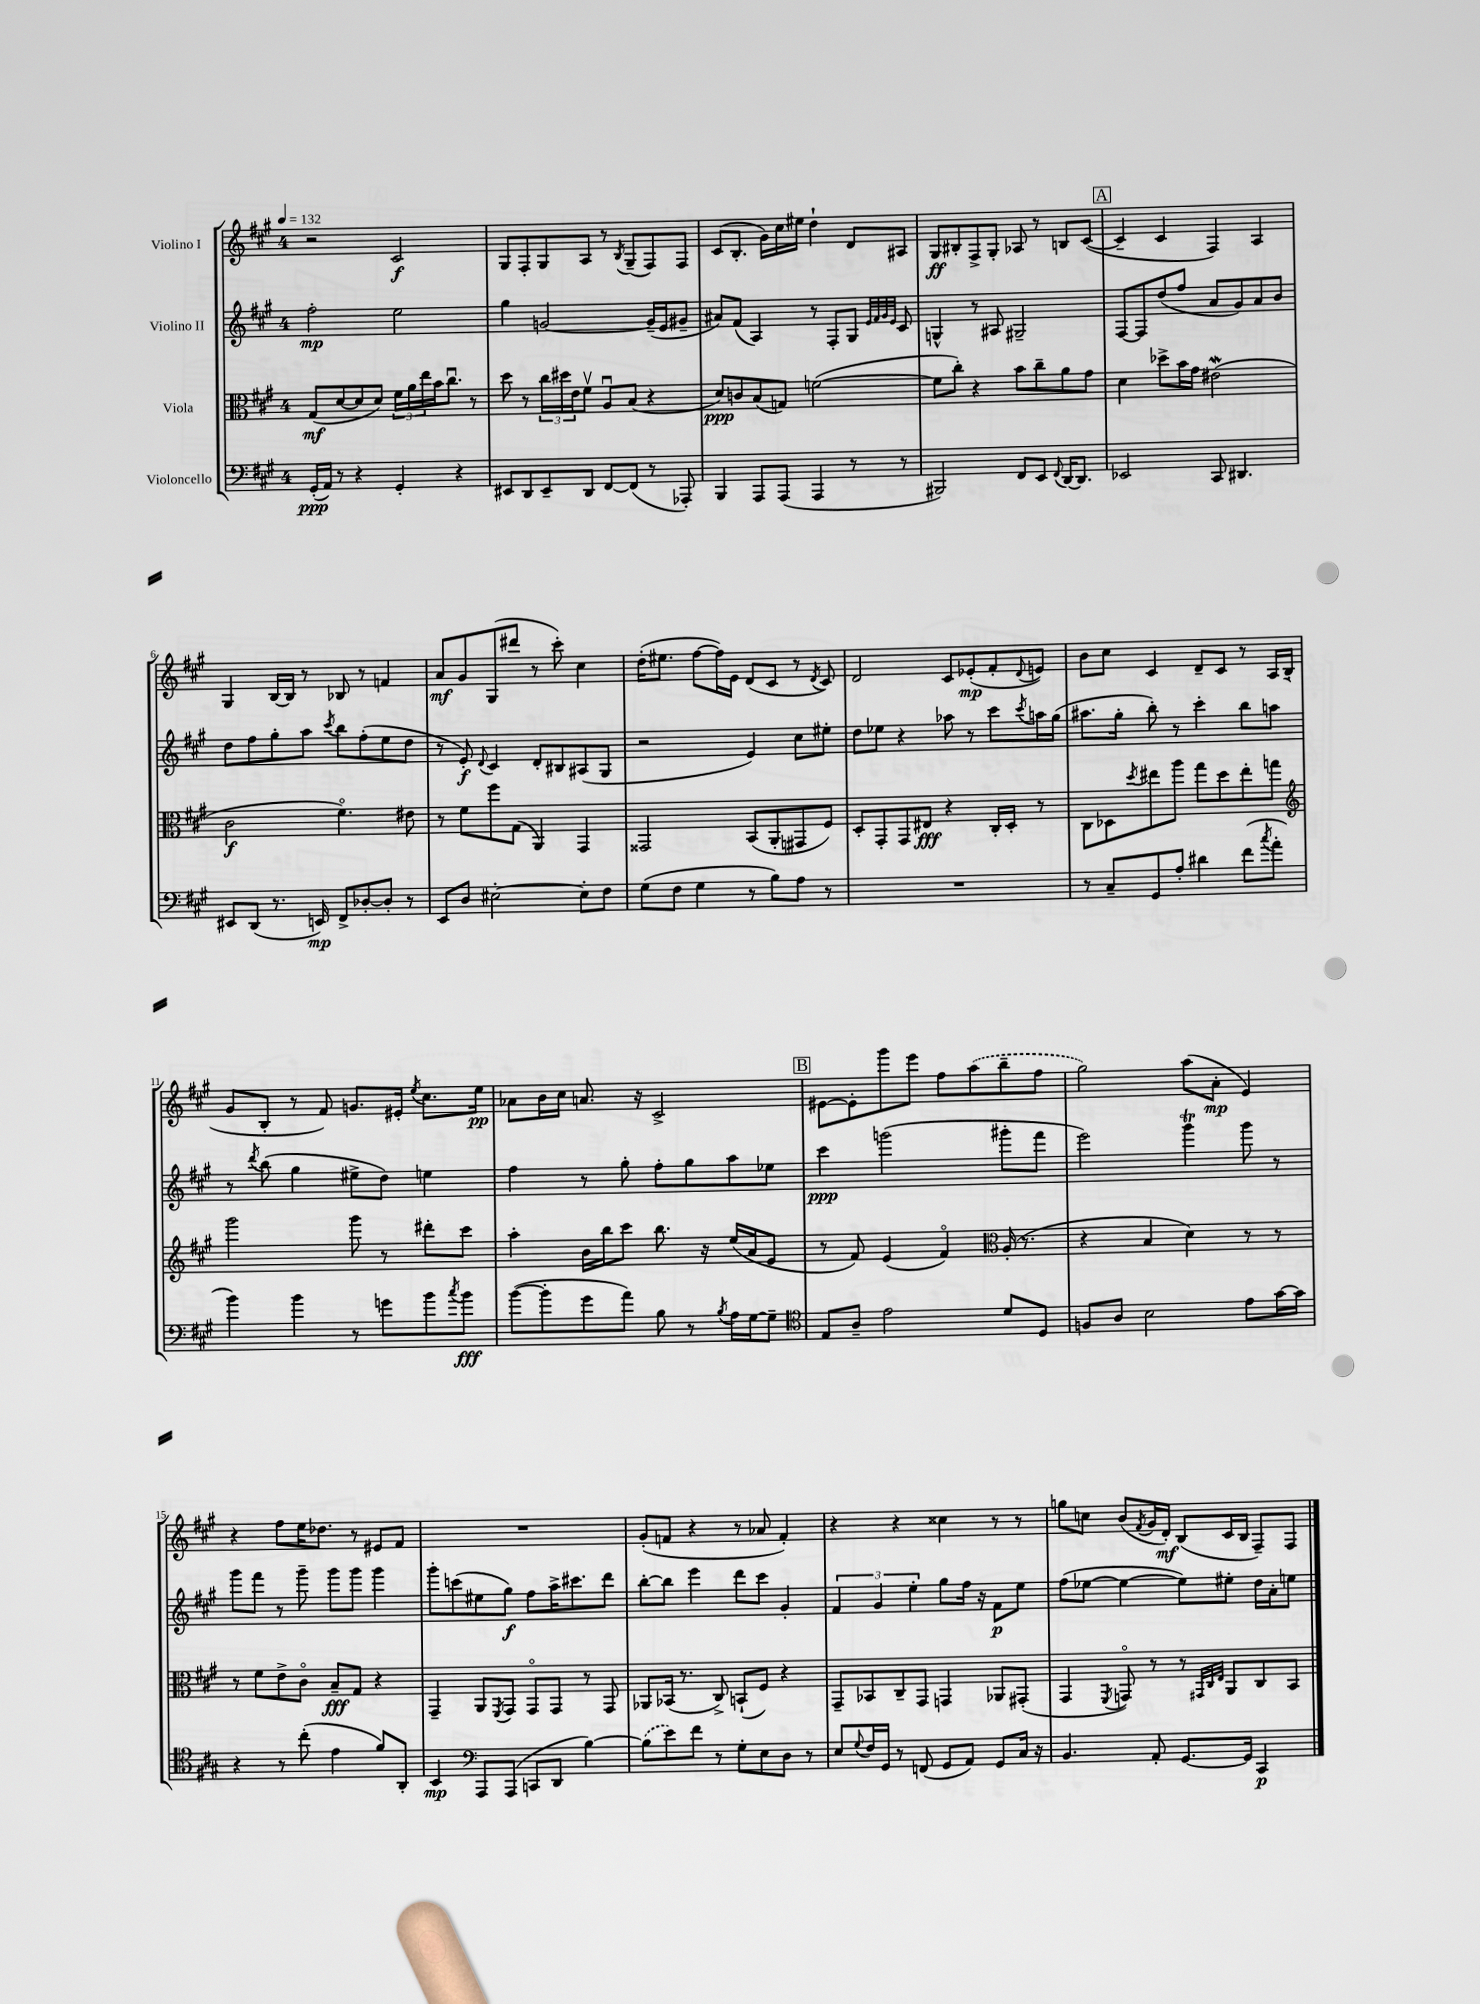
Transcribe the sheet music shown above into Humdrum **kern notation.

**kern	**dynam	**kern	**dynam	**kern	**dynam	**kern	**dynam
*part4	*part4	*part3	*part3	*part2	*part2	*part1	*part1
*staff4	*staff4	*staff3	*staff3	*staff2	*staff2	*staff1	*staff1
*I"Violoncello	*	*I"Viola	*	*I"Violino II	*	*I"Violino I	*
*clefF4	*	*clefC3	*	*clefG2	*	*clefG2	*
*k[f#c#g#]	*	*k[f#c#g#]	*	*k[f#c#g#]	*	*k[f#c#g#]	*
*M4/4	*	*M4/4	*	*M4/4	*	*M4/4	*
*MM132	*	*MM132	*	*MM132	*	*MM132	*
=1	=1	=1	=1	=1	=1	=1	=1
(16GG#'/LL	ppp	(8G#/L	mf	2ff#'\	mp	2r	.
16AA/JJ)	.	.	.	.	.	.	.
8r	.	[8d/	.	.	.	.	.
4r	.	8d/]	.	.	.	.	.
.	.	8d/J)	.	.	.	.	.
4GG#'/	.	24f#\LL	.	2ee\	.	2c#/	f
.	.	24a\	.	.	.	.	.
.	.	24ee\	.	.	.	.	.
.	.	16b\J	.	.	.	.	.
.	.	8.cc#u\J	.	.	.	.	.
4r	.	.	.	.	.	.	.
.	.	8r	.	.	.	.	.
=2	=2	=2	=2	=2	=2	=2	=2
8EE#X/L	.	8dd\	.	4gg#\	.	8G#/L	.
8DD/	.	8r	.	.	.	8F#'/	.
8EE#~/	.	24cc#\LL	.	[2gn/	.	8G#/	.
.	.	24dd#X\	.	.	.	.	.
.	.	24e\J	.	.	.	.	.
8DD/J	.	8f#v\J	.	.	.	8A/J	.
[8FF#/L	.	8Au/L	.	.	.	8r	.
.	.	.	.	.	.	8qB/	.
(8FF#/J]	.	(8B/J	.	.	.	(8G#~/L	.
8r	.	4r	.	(16g~/LL]	.	8F#/)	.
.	.	.	.	16e/J	.	.	.
8AAA-X'/)	.	.	.	8g#X~/J	.	8F#/J	.
=3	=3	=3	=3	=3	=3	=3	=3
4BBB/	.	8d/L)	ppp	8a#X/L)	.	(8c#/L	.
.	.	8cn/	.	(8f#/J	.	8.B'/J	.
8AAA/L	.	(8B/	.	4A/)	.	.	.
.	.	.	.	.	.	16g#\LL)	.
(8AAA/J	.	8Gn/J)	.	.	.	16cc#\	.
.	.	.	.	.	.	16ee#X\JJ	.
4AAA/	.	([2fn\	.	8r	.	4dd`\	.
.	.	.	.	8F#'/L	.	.	.
8r	.	.	.	8G#/J	.	8d/L	.
.	.	.	.	32qqe/LLL	.	.	.
.	.	.	.	32qqf#/	.	.	.
.	.	.	.	32qqg#/	.	.	.
.	.	.	.	32qqe/JJJ	.	.	.
8r	.	.	.	8c#/	.	8A#X/J	.
=4	=4	=4	=4	=4	=4	=4	=4
2BBB#X/)	.	8f\L]	.	4Gn^^/	.	8G#/L	ff
.	.	8cc#'\J)	.	.	.	8B#X'/	.
.	.	4r	.	8r	.	8F#^/	.
.	.	.	.	8A#X/	.	8G#'/J	.
8FF#/L	.	8b\L	.	2G#X~/	.	8A-X/	.
8EE/J	.	8cc#~\	.	.	.	8r	.
8qqFF#/	.	.	.	.	.	.	.
[16DD/KL	.	8a\	.	.	.	8Bn/L	.
8.DD/J]	.	.	.	.	.	.	.
.	.	8g#\J	.	.	.	([8c#/J	.
!!LO:REH:place=s1:t=A
=5	=5	=5	=5	=5	=5	=5	=5
2EE-X/	.	4d\	.	[8F#/L	.	4c#~/]	.
.	.	.	.	8F#/]	.	.	.
.	.	8dd-X^\L	.	(8dd/	.	4c#/	.
.	.	16b\L	.	8ff#/J	.	.	.
.	.	16g#\JJ	.	.	.	.	.
8CC#/	.	(2e#XW\	.	8a/L	.	4F#/)	.
4.DD#X/	.	.	.	8g#/)	.	.	.
.	.	.	.	8a/	.	4A/	.
.	.	.	.	8b/J	.	.	.
!!LO:LB:g=z
=6	=6	=6	=6	=6	=6	=6	=6
8EE#X/L	.	2c#\	f	8dd\L	.	4G#/	.
(8DD/J	.	.	.	8ff#\	.	.	.
8.r	.	.	.	8gg#'\	.	[16B/LL	.
.	.	.	.	.	.	16B/JJ]	.
.	.	.	.	8aa\J	.	8r	.
16EEn/)	mp	.	.	.	.	.	.
.	.	.	.	8qccc#/	.	.	.
8FF#^/L	.	4.f#\)	.	8bb\L	.	8B-X/	.
[8D-X'/	.	.	.	(8ff#'\	.	8r	.
8D-'/J]	.	.	.	8ee\	.	4fn/	.
8r	.	8e#X\	.	8dd\J	.	.	.
=7	=7	=7	=7	=7	=7	=7	=7
8EE/L	.	8r	.	8r	.	8a/L	mf
8D/J	.	8f#\L	.	8e'/)	f	8g#/	.
.	.	.	.	8qqd/	.	.	.
[2E#X'\	.	8ff#\	.	4c#/	.	(8G#/	.
.	.	(8G#\J	.	.	.	8ddd#X/J	.
.	.	4AA/)	.	8d'/L	.	8r	.
.	.	.	.	8B#X/	.	8ccc#'\)	.
8E#'\L]	.	4GG#/	.	(8A#X/	.	4cc#\	.
8F#\J	.	.	.	8G#/J	.	.	.
=8	=8	=8	=8	=8	=8	=8	=8
(8G#\L	.	2GG##X/	.	2r	.	(16dd'\KL	.
.	.	.	.	.	.	8.ee#X\J	.
8F#\J	.	.	.	.	.	.	.
4G#\	.	.	.	.	.	[8ff#\L	.
.	.	.	.	.	.	16ff#\L])	.
.	.	.	.	.	.	16e\JJ	.
8r	.	(8BB/L	.	4e/)	.	(8d/L	.
8B\L)	.	8AA'/	.	.	.	8c#/J	.
8A\J	.	8GG#X/	.	8cc#\L	.	8r	.
.	.	.	.	.	.	8qd/	.
8r	.	8F#/J)	.	8ee#X'\J	.	8c#/)	.
=9	=9	=9	=9	=9	=9	=9	=9
1r	.	8D'/L	.	8dd\L	.	2d/	.
.	.	8GG#'/	.	8ee-X\J	.	.	.
.	.	8GG#/	.	4r	.	.	.
.	.	8E#X/J	fff	.	.	.	.
.	.	4r	.	8aa-X\	.	8c#/L	.
.	.	.	.	8r	.	(8e-X'/	mp
.	.	16C#'/LL	.	8ccc#\L	.	8f#'/	.
.	.	16D'/JJ	.	.	.	.	.
.	.	.	.	8qccc#/	.	8qqd/	.
.	.	8r	.	16aan\L	.	8en/J)	.
.	.	.	.	(16gg#\JJ	.	.	.
=10	=10	=10	=10	=10	=10	=10	=10
8r	.	8C#\L	.	8.aa#X\L	.	8b\L	.
8C#~/L	.	8D-X\	.	.	.	8cc#\J	.
.	.	.	.	16gg#'\Jk	.	.	.
.	.	8qdd/	.	.	.	.	.
8GG#/	.	8ee#X\	.	8bb'\)	.	4c#/	.
8A'/J	.	8aa\J	.	8r	.	.	.
4d#X\	.	8gg#\L	.	4ccc#'\	.	8d~/L	.
.	.	8dd\	.	.	.	8c#/J	.
(8f#\L	.	8ee#'\	.	8bb\L	.	8r	.
8qcc#/	.	.	.	.	.	.	.
8a'\J	.	8ggn\J	.	8aan\J	.	16A/LL	.
.	.	.	.	.	.	(16B'/JJ	.
!!LO:LB:g=z
=11	=11	=11	=11	=11	=11	=11	=11
*	*	*clefG2	*	*	*	*	*
4b\)	.	2ggg#\	.	8r	.	8g#/L	.
.	.	.	.	8qddd/	.	.	.
.	.	.	.	(8bb\	.	8B'/J	.
4b\	.	.	.	4gg#\	.	8r	.
.	.	.	.	.	.	8f#/)	.
8r	.	8ggg#\	.	8ee#X^\L	.	8.gn/L	.
8gn\L	.	8r	.	8dd\J)	.	.	.
.	.	.	.	.	.	16e#X'/Jk	.
.	.	.	.	.	.	8qee/	.
8b\	.	8ddd#X'\L	.	4een\	.	8.cc#\L	.
8qcc#/	.	.	.	.	.	.	.
8b\J	fff	8ccc#\J	.	.	.	.	.
.	.	.	.	.	.	16ee\Jk	pp
=12	=12	=12	=12	=12	=12	=12	=12
([8b\L	.	4aa'\	.	4ff#\	.	8a-X\L	.
8b'\]	.	.	.	.	.	16b\L	.
.	.	.	.	.	.	16cc#\JJ	.
8g#\	.	16b\LL	.	8r	.	8.an/	.
.	.	16bb\J	.	.	.	.	.
8a\J)	.	8ccc#\J	.	8gg#'\	.	.	.
.	.	.	.	.	.	16r	.
8B\	.	8.bb\	.	8ff#'\L	.	2c#^/	.
8r	.	.	.	8gg#\	.	.	.
.	.	16r	.	.	.	.	.
8qB/	.	.	.	.	.	.	.
16A\LL	.	(16ee/LL	.	8aa\	.	.	.
[16G#\J	.	16a/J	.	.	.	.	.
8G#~\J]	.	8e/J	.	8ee-X\J	.	.	.
!!LO:REH:place=s1:t=B
=13	=13	=13	=13	=13	=13	=13	=13
*clefC4	*	*	*	*	*	*	*
8E/L	.	8r	.	4ccc#\	ppp	[8e#X\L	.
8A~/J	.	8f#/)	.	.	.	8e#'\]	.
2e\	.	(4e/	.	(2gggn\	.	8ggg#\	.
.	.	.	.	.	.	8eee\J	.
.	.	4f#/)	.	.	.	8ff#\L	.
.	.	.	.	.	.	(8aa\	.
*	*	*clefC3	*	*	*	*	*
8d/L	.	(16A'/	.	8ggg#X'\L	.	8bb~\	.
.	.	8.r	.	.	.	.	.
8D/J	.	.	.	8fff#\J	.	8ff#\J	.
=14	=14	=14	=14	=14	=14	=14	=14
8Fn/L	.	4r	.	2eee\)	.	2gg#\)	.
8A/J	.	.	.	.	.	.	.
2B\	.	4B/	.	.	.	.	.
.	.	4d\)	.	4ggg#t\	.	(8aa\L	.
.	.	.	.	.	.	8a'\J	mp
8e\L	.	8r	.	8ggg#\	.	4e/)	.
[16g#\L	.	8r	.	8r	.	.	.
16g#\JJ]	.	.	.	.	.	.	.
!!LO:LB:g=z
=15	=15	=15	=15	=15	=15	=15	=15
4r	.	8r	.	8ggg#\L	.	4r	.
.	.	8f#\L	.	8fff#\J	.	.	.
8r	.	8e^\	.	8r	.	8ff#\L	.
(8cc#'\	.	8c#\J	.	8ggg#~\	.	16ee\K	.
.	.	.	.	.	.	8.dd-X\J	.
4e\	.	8B~/L	fff	8ggg#\L	.	.	.
.	.	8G#/J	.	8ggg#\J	.	8r	.
8f#/L)	.	4r	.	4ggg#\	.	8e#X/L	.
8AA'/J	.	.	.	.	.	8f#/J	.
=16	=16	=16	=16	=16	=16	=16	=16
4BB/	mp	4GG#~/	.	8ggg#'\L	.	1r	.
.	.	.	.	(8cccn\	.	.	.
*clefF4	*	*	*	*	*	*	*
8AAA/L	.	8AA/L	.	8ee#X\	.	.	.
.	.	8qFF#/	.	.	.	.	.
(8AAA/J	.	8GG#/J	.	8gg#\J)	f	.	.
8CCn/L	.	8GG#/L	.	8ff#\L	.	.	.
8DD/J	.	8GG#/J	.	16aa^\K	.	.	.
.	.	.	.	8.ccc#X\	.	.	.
[4B\)	.	8r	.	.	.	.	.
.	.	8GG#/	.	8ddd\J	.	.	.
=17	=17	=17	=17	=17	=17	=17	=17
(8B\L]	.	8AA-X/L	.	[8bb'\L	.	(8g#'/L	.
8e\)	.	(16BB-X/Jk	.	8bb\J]	.	8fn/J	.
.	.	8.r	.	.	.	.	.
8f#\J	.	.	.	4eee\	.	4r	.
8r	.	8C#^/)	.	.	.	.	.
8G#'\L	.	(8BBn`/L	.	8ddd\L	.	8r	.
8E\	.	8F#/J)	.	8ccc#\J	.	8a-X/	.
8D\J	.	4r	.	4g#'/	.	4f'/)	.
8r	.	.	.	.	.	.	.
=18	=18	=18	=18	=18	=18	=18	=18
8E/L	.	8GG#~/L	.	6f#/	.	4r	.
8qqG#/	.	.	.	.	.	.	.
16F#/L	.	8BB-X/	.	.	.	.	.
.	.	.	.	6g#/	.	.	.
16GG#/JJ	.	.	.	.	.	.	.
8r	.	8C#~/	.	.	.	4r	.
.	.	.	.	6ee'\	.	.	.
(8FFn/	.	8GG#/J	.	.	.	.	.
8GG#/L	.	4GGn/	.	8gg#\L	.	4cc##X\	.
8AA/J)	.	.	.	16ff#\Jk	.	.	.
.	.	.	.	16r	.	.	.
8GG#/L	.	8AA-X/L	.	8f#\L	p	8r	.
16C#/Jk	.	(8GG#X'/J	.	8ee\J	.	8r	.
16r	.	.	.	.	.	.	.
=19	=19	=19	=19	=19	=19	=19	=19
4.BB/	.	4GG#/	.	(8ff#\L	.	8ggn\L	.
.	.	.	.	[8ee-X\J	.	8ccn\J	.
.	.	8qFF#/	.	.	.	.	.
.	.	8GGn/)	.	4ee-\_	.	(8b/L	.
.	.	.	.	.	.	8qf#/	.
8AA'/	.	8r	.	.	.	16g#/L	.
.	.	.	.	.	.	16d'/JJ)	mf
[8.GG#/L	.	8r	.	8ee-\L])	.	(8B/L	.
.	.	32qqGG#X/LLL	.	.	.	.	.
.	.	32qqC#/	.	.	.	.	.
.	.	32qqE/JJJ	.	.	.	.	.
.	.	8AA/L	.	8ee#X'\J	.	16c#/L	.
16GG#/Jk]	.	.	.	.	.	16B/JJ	.
4CC#/	p	8C#/	.	16dd\LL	.	8F#~/L)	.
.	.	.	.	16a'\J	.	.	.
.	.	8BB/J	.	8een\J	.	8F#/J	.
==	==	==	==	==	==	==	==
*-	*-	*-	*-	*-	*-	*-	*-
